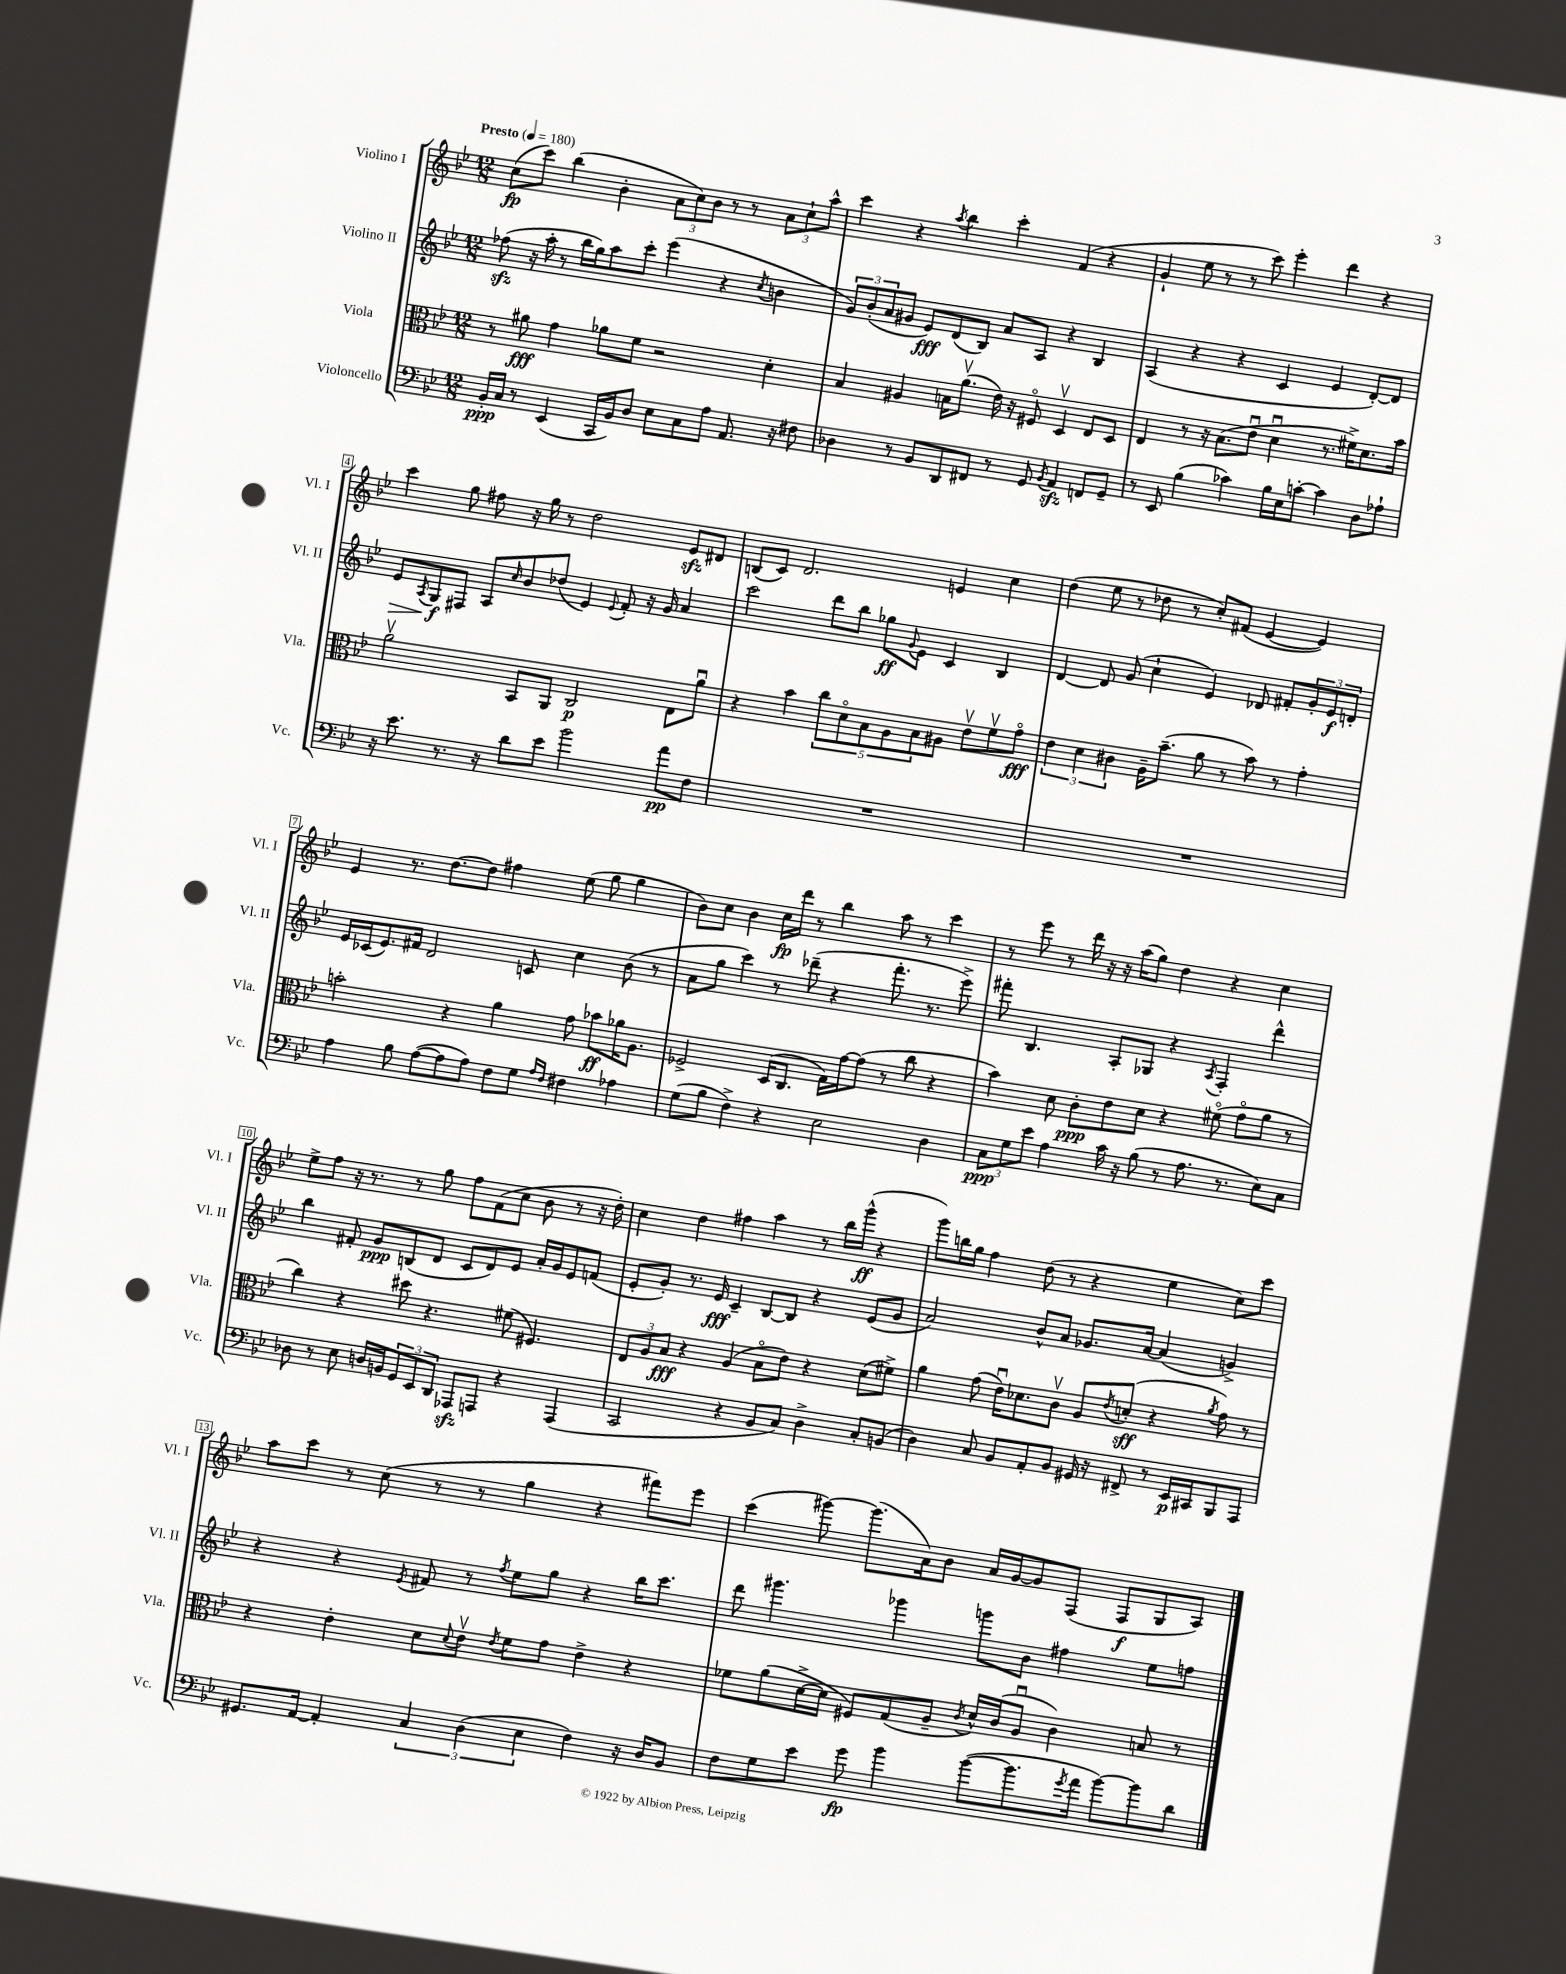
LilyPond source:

<<
\new StaffGroup <<
\new Staff = "s0" \with { instrumentName = "Violino I" shortInstrumentName = "Vl. I" } {
    \clef treble \key bes \major \numericTimeSignature \time 12/8 \tempo "Presto" 4 = 180
    c''8\fp( c'''8) bes''4( bes'4-. \tuplet 3/2 { a'8 c''8) bes'8 } r8 r8 \tuplet 3/2 { a'8 c''8-! a''8-^ } |
    c'''4 r4 \acciaccatura { a''8 } bes''4 c'''4-. f'4( r4 |
    g'4-! ees''8 r8 r8 c'''8) ees'''4-. d'''4 r4 |
    c'''4 g''8 fis''8 r16 g''16 r8 d''2 ees'8\sfz dis'8 |
    b8( c'8) d'2. e'4 c''4 |
    d''4( ees''8 r8 des''8 r8 c''8-.) fis'8( ees'4~ ees'4) |
    ees'4 r8. d''8.~ d''8 fis''4 ees''8( g''8 g''4 |
    bes'8) c''8 bes'4 c''16\fp d'''16 r8 bes''4 a''8 r8 c'''4 |
    r8 ees'''8 r8 d'''16 r16 r16 a''16( g''8) d''4 r4 c''4 |
    ees''8-> f''8 r16 r8. r8 g''8 f''8 f'8( c''8 bes'8 r8 r16 d''16-.) |
    c''4 d''4 fis''4 a''4 r8 bes''16 g'''16-^\ff( r4 |
    g'''8) b''16 g''16 f''4 d''8( r8 r4 ees''4 c''8) c'''8 |
    a''8 c'''8 r8 c''8( r8 r8 g''4 r4 fis'''8) ees'''8 |
    c'''4( gis'''8~) gis'''8.( a'16) bes'8 a'16 g'16~ g'8 f8( f8\f g8 a8) \bar "|." |
}
\new Staff = "s1" \with { instrumentName = "Violino II" shortInstrumentName = "Vl. II" } {
    \clef treble \key bes \major \numericTimeSignature \time 12/8
    fes''8\sfz( r16 a''16-. r8 bes''16 g''16) a''8 c'''8-. ees'''4( r4 \acciaccatura { c''8 } b'4 |
    \tuplet 3/2 { g'8) bes'8-.( a'8 } gis'8 ees'8\fff) d'8( bes8) a'8 a8 r4 bes4 |
    a4( r4 r4 c'4 ees'4 d'8~-.) d'8 |
    ees'8\> \acciaccatura { a8 } g8\f\! fis8 a8 \grace { c''16 } bes'8 des''8( ees'4) \appoggiatura { ees'8 } f'8-. r16 g'16 a'4 |
    c'''2 d'''8 bes''8 ges''8\ff \appoggiatura { g'8 } ees'8 c'4 bes4 |
    d'4~ d'8 g'8( c''4-! ees'4) des'8 fis'8-. \tuplet 3/2 { g'8-. ees'8\f d'8-. } |
    ees'16 ces'16( ees'8.) fis'16 d'2 c'8 c''4 bes'8( r8 |
    a'8 g''8 c'''4) r8 des'''8--( r4 f'''8.-. r8. ees'''8->) |
    fis'''8-. bes4. a8-. ges8 r4 \acciaccatura { a8 } f4-. d'''4-^ |
    bes''4 fis'8-. g'8\ppp b8( d'8 c'8 d'8) ees'8 a'16-. g'16 ees'8 f'8( |
    ees'8-. g'8-.) r8. ees'16\fff c'4-- bes8~ bes8 r4 ees'8( g'8 |
    a'2) bes'8-^ a'8 ges'8. a'16~ a'4( g'4->) |
    r4 r4 \acciaccatura { ees'8 } fis'8 r8 \acciaccatura { f''8 } ees''8 g''8 r4 bes''16 c'''8. |
    d'''8 gis'''4. ges'''4 g'''8 bes'8 fis''4 ees''8 f''8 \bar "|." |
}
\new Staff = "s2" \with { instrumentName = "Viola" shortInstrumentName = "Vla." } {
    \clef alto \key bes \major \numericTimeSignature \time 12/8
    r8 ais'8\fff g'4 aes'8 f'8 r2 d'4-. |
    bes4 ais4 b16 a'8.\upbow( ees'16) r16 fis8\flageolet d4\upbow ees8 d8 |
    ees4 r8 r16 bes8.( ees'8\downbow d'4\downbow r8. fis'16->) d'8. bes'16 |
    a'2\upbow bes,8 a,8 c2\p ees8 a'8\downbow |
    r4 bes'4 \tuplet 5/4 { c''8 d'8\flageolet bes8 a8 bes8 } ais8 ees'8\upbow f'8\upbow g'8\flageolet\fff |
    \tuplet 3/2 { ees'4 d'4 cis'4 } a16-- bes'8.--( a'8 r8 bes'8) r8 g'4-. |
    b'2-. r4 a'4 g'8 bes'8\ff aes'16 a8. |
    fes2-> d16( c8. g16) g'16~ g'8( r8 c''8 r4 |
    bes'4) d'8 c'8-.\ppp ees'8 d'8 r4 fis'8\flageolet( g'8\flageolet a'8 r8 |
    c''4) r4 dis''8 r4. fis'8( fis4.) |
    \tuplet 3/2 { ees8 a8 bes8\fff } r4 a4( bes8\flageolet ees'8) r4 d'8( fis'8->) |
    a'4 g'8( ees'16\downbow) des'8. c'8\upbow a8 \acciaccatura { ees'8 } d'8-.\sff( r4 \acciaccatura { a'8 } g'8) r8 |
    r4 ees'4-. d'8 \appoggiatura { d'8 } ees'8\upbow \acciaccatura { ees'8 } f'8 g'8 ees'4-> r4 |
    fes'8 a'8( d'16~-> d'16 fis8) g8( a8-- \acciaccatura { c'8 } d'16-^) c'16( a8\downbow c'4) b8 r8 \bar "|." |
}
\new Staff = "s3" \with { instrumentName = "Violoncello" shortInstrumentName = "Vc." } {
    \clef bass \key bes \major \numericTimeSignature \time 12/8
    bes,16-.\ppp c16 r8 ees,4( c,16 bes,16) d8 ees8 c8 a8 a,8. r16 fis8 |
    des4 r8 bes,8 d,8 fis,8 r8 g,8 \acciaccatura { bes,8 } a,4\sfz f,8 g,8-- |
    r8 ees,8 bes4( ces'4) bes16 ees16 c'8~-. c'4 d8 aes8-! |
    r16 ees'8. r8. r16 d'8 ees'8 bes'2 a'8\pp f8 |
    R1. |
    R1. |
    a4 bes8 a8~( a8 a8) f8 g8 \grace { a16 f16 } fis4 aes4 |
    g8( bes8 f4->) r4 ees2 d4 |
    \tuplet 3/2 { c8\ppp g8 ees'8 } a4 c'16 r16 bes8( r8 a8. r8. ees8) c8 |
    des8 r8 ees8 d16 b,16 \tuplet 3/2 { g,8 ees,8 d,8 } aes,,8\sfz a,,8 r4 a,,4( |
    c,2 r4 bes,8 c8) d4-> c8-. b,8( |
    d4) c8 bes,8 a,8-. bes,8 gis,16 r16 fis,8-> r8 ees,16\p cis,16 bes,,8 a,,8 |
    gis,8. a,16~ a,4-. \tuplet 3/2 { c4 d4( ees4 } f4) r16 d16 bes,8 |
    f8 g8 ees'8 g'8\fp bes'4 bes'8~( bes'8. \acciaccatura { g'8 } a'16 bes'8~) bes'8 d'8 \bar "|." |
}
>>
>>
\layout { \context { \Score \override BarNumber.stencil = #(make-stencil-boxer 0.1 0.3 ly:text-interface::print) } }
